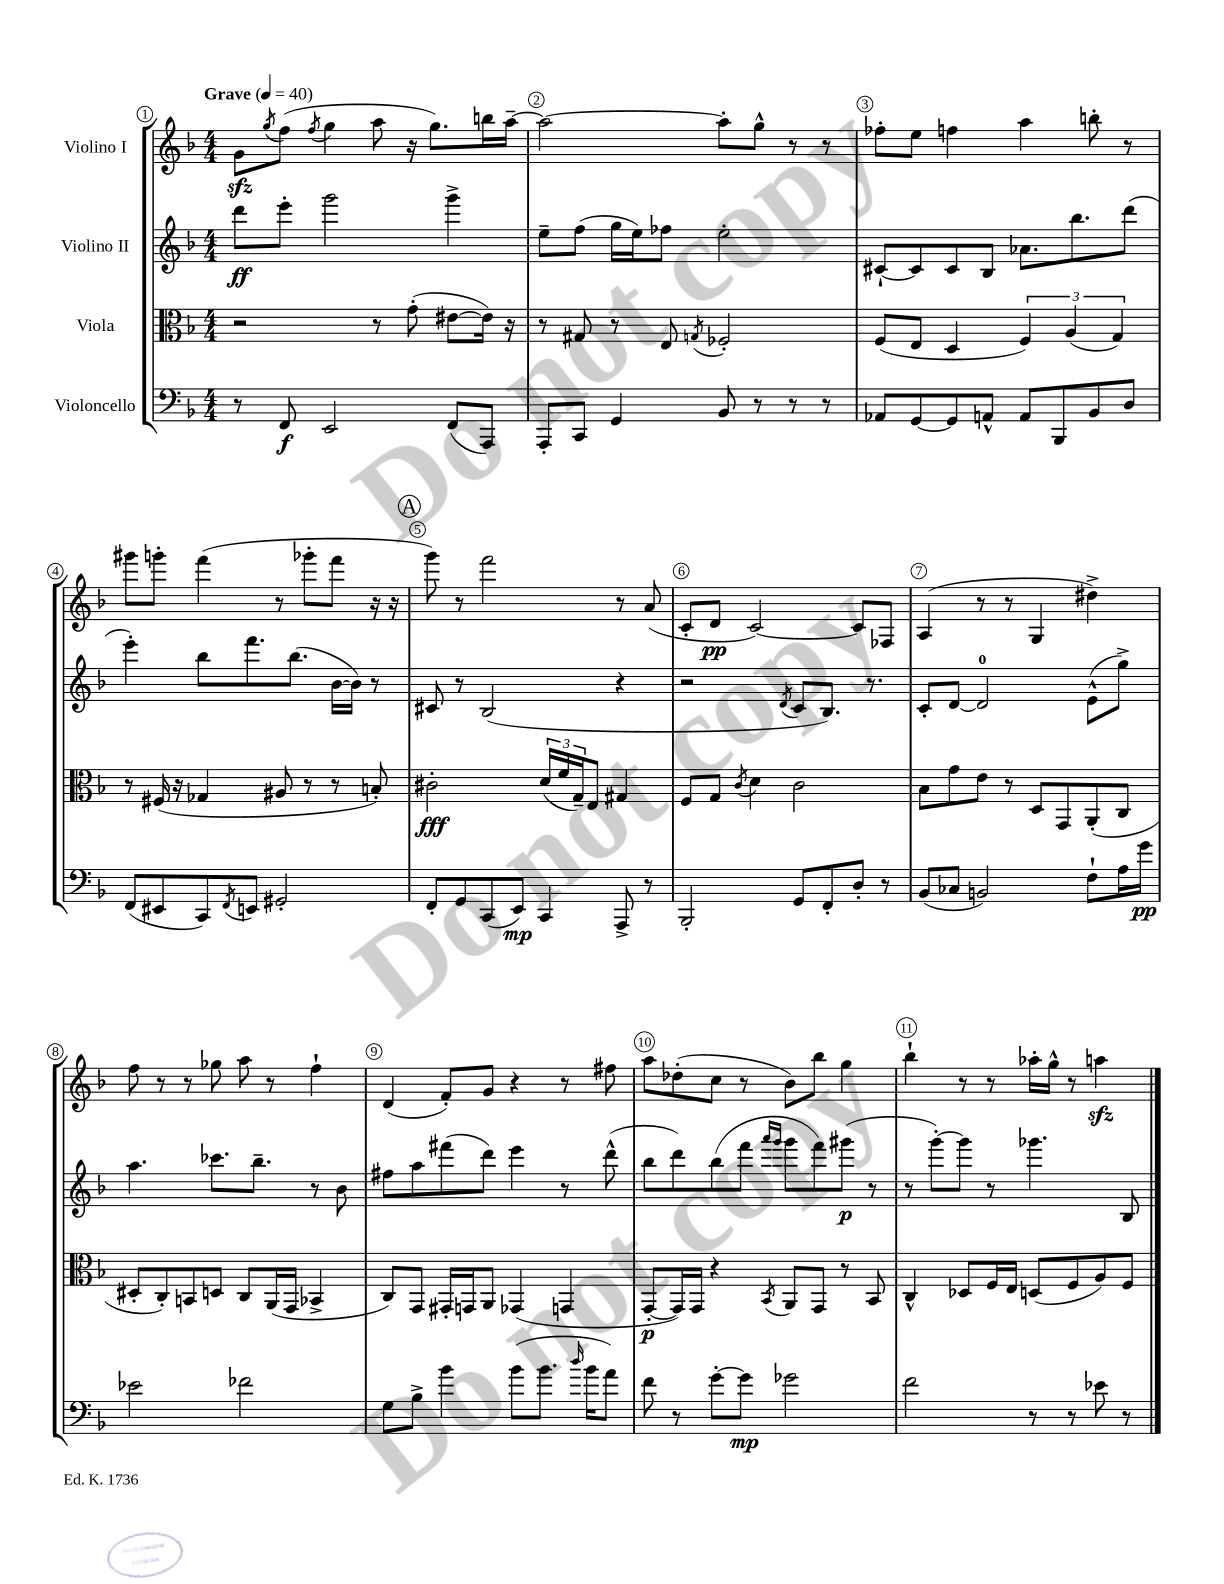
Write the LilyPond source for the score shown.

<<
\new StaffGroup <<
\new Staff = "s0" \with { instrumentName = "Violino I" } {
    \clef treble \key f \major \numericTimeSignature \time 4/4 \tempo "Grave" 4 = 40
    g'8\sfz \acciaccatura { g''8 } f''8( \acciaccatura { f''8 } g''4 a''8 r16 g''8.) b''16 a''16~-- |
    a''2~ a''8-. g''8-^ r8 r8 |
    fes''8-. e''8 f''4 a''4 b''8-. r8 |
    gis'''8 g'''8-. f'''4( r8 ges'''8-. f'''8 r16 r16 |
    \mark \markup { \circle "A" } g'''8) r8 f'''2 r8 a'8( |
    c'8-. d'8\pp c'2~) c'8 fes8 |
    a4( r8 r8 g4 dis''4->) |
    f''8 r8 r8 ges''8 a''8 r8 f''4-! |
    d'4( f'8-.) g'8 r4 r8 fis''8 |
    a''8 des''8-.( c''8 r8 bes'8) bes''8 g''4 |
    bes''4-! r8 r8 aes''16-. g''16-^ r8 a''4\sfz \bar "|." |
}
\new Staff = "s1" \with { instrumentName = "Violino II" } {
    \clef treble \key f \major \numericTimeSignature \time 4/4
    d'''8\ff e'''8-. g'''2 g'''4-> |
    e''8-- f''8( g''16 e''16) fes''8 e''2-. |
    cis'8~-! cis'8 cis'8 bes8 aes'8. bes''8. d'''8( |
    e'''4-.) bes''8 f'''8. bes''8.( bes'16~ bes'16) r8 |
    \mark \markup { \circle "A" } cis'8 r8 bes2( r4 |
    r2 \acciaccatura { d'8 } c'8 bes8.) r8. |
    c'8-. d'8~ d'2-0 e'8-^( g''8->) |
    a''4. ces'''8. bes''8.-- r8 bes'8 |
    fis''8 a''8 fis'''8( d'''8) e'''4 r8 d'''8-^( |
    bes''8 d'''8) bes''8( f'''8 \grace { a'''16 g'''16 } g'''8 f'''8) gis'''8\p( r8 |
    r8 g'''8~-.) g'''8 r8 ges'''4. bes8 \bar "|." |
}
\new Staff = "s2" \with { instrumentName = "Viola" } {
    \clef alto \key f \major \numericTimeSignature \time 4/4
    r2 r8 g'8-.( eis'8~ eis'16) r16 |
    r8 gis8 r8 e8 \acciaccatura { g8 } fes2-. |
    f8( e8 d4 \tuplet 3/2 { f4) a4( g4) } |
    r8 fis16( r16 ges4 ais8 r8 r8 b8-.) |
    \mark \markup { \circle "A" } cis'2-.\fff \tuplet 3/2 { d'16( f'16 g16--) } e8 gis4 |
    f8 g8 \acciaccatura { c'8 } d'4 c'2 |
    bes8 g'8 e'8 r8 d8 g,8 a,8-.( c8 |
    dis8-. c8-.) b,8 d8 c8 a,16( g,16 bes,4-> |
    c8) g,8 gis,16-. g,16 a,8 ges,4( g,4 |
    g,8~-.\p g,16) g,16 r4 \acciaccatura { bes,8 } a,8 g,8 r8 bes,8 |
    c4-^ des8 f16 e16 d8( f8 a8) f8 \bar "|." |
}
\new Staff = "s3" \with { instrumentName = "Violoncello" } {
    \clef bass \key f \major \numericTimeSignature \time 4/4
    r8 f,8\f e,2 f,8( a,,8) |
    a,,8-. c,8 g,4 bes,8 r8 r8 r8 |
    aes,8 g,8~ g,8 a,8-^ a,8 bes,,8 bes,8 d8 |
    f,8( eis,8 c,8) \acciaccatura { f,8 } e,8 gis,2-. |
    \mark \markup { \circle "A" } f,8-. g,8 c,8( e,8\mp) c,4 a,,8-> r8 |
    bes,,2-. g,8 f,8-. d8-. r8 |
    bes,8( ces8 b,2) f8-! a16 g'16\pp |
    ees'2 fes'2 |
    g8 bes8-> bes'4 bes'8( bes'8. \grace { d''16 } bes'16 a'8) |
    f'8 r8 g'8~-. g'8\mp ges'2 |
    f'2 r8 r8 ees'8 r8 \bar "|." |
}
>>
>>
\layout { \context { \Score \override BarNumber.break-visibility = ##(#f #t #t) barNumberVisibility = #all-bar-numbers-visible \override BarNumber.stencil = #(make-stencil-circler 0.1 0.3 ly:text-interface::print) } }
